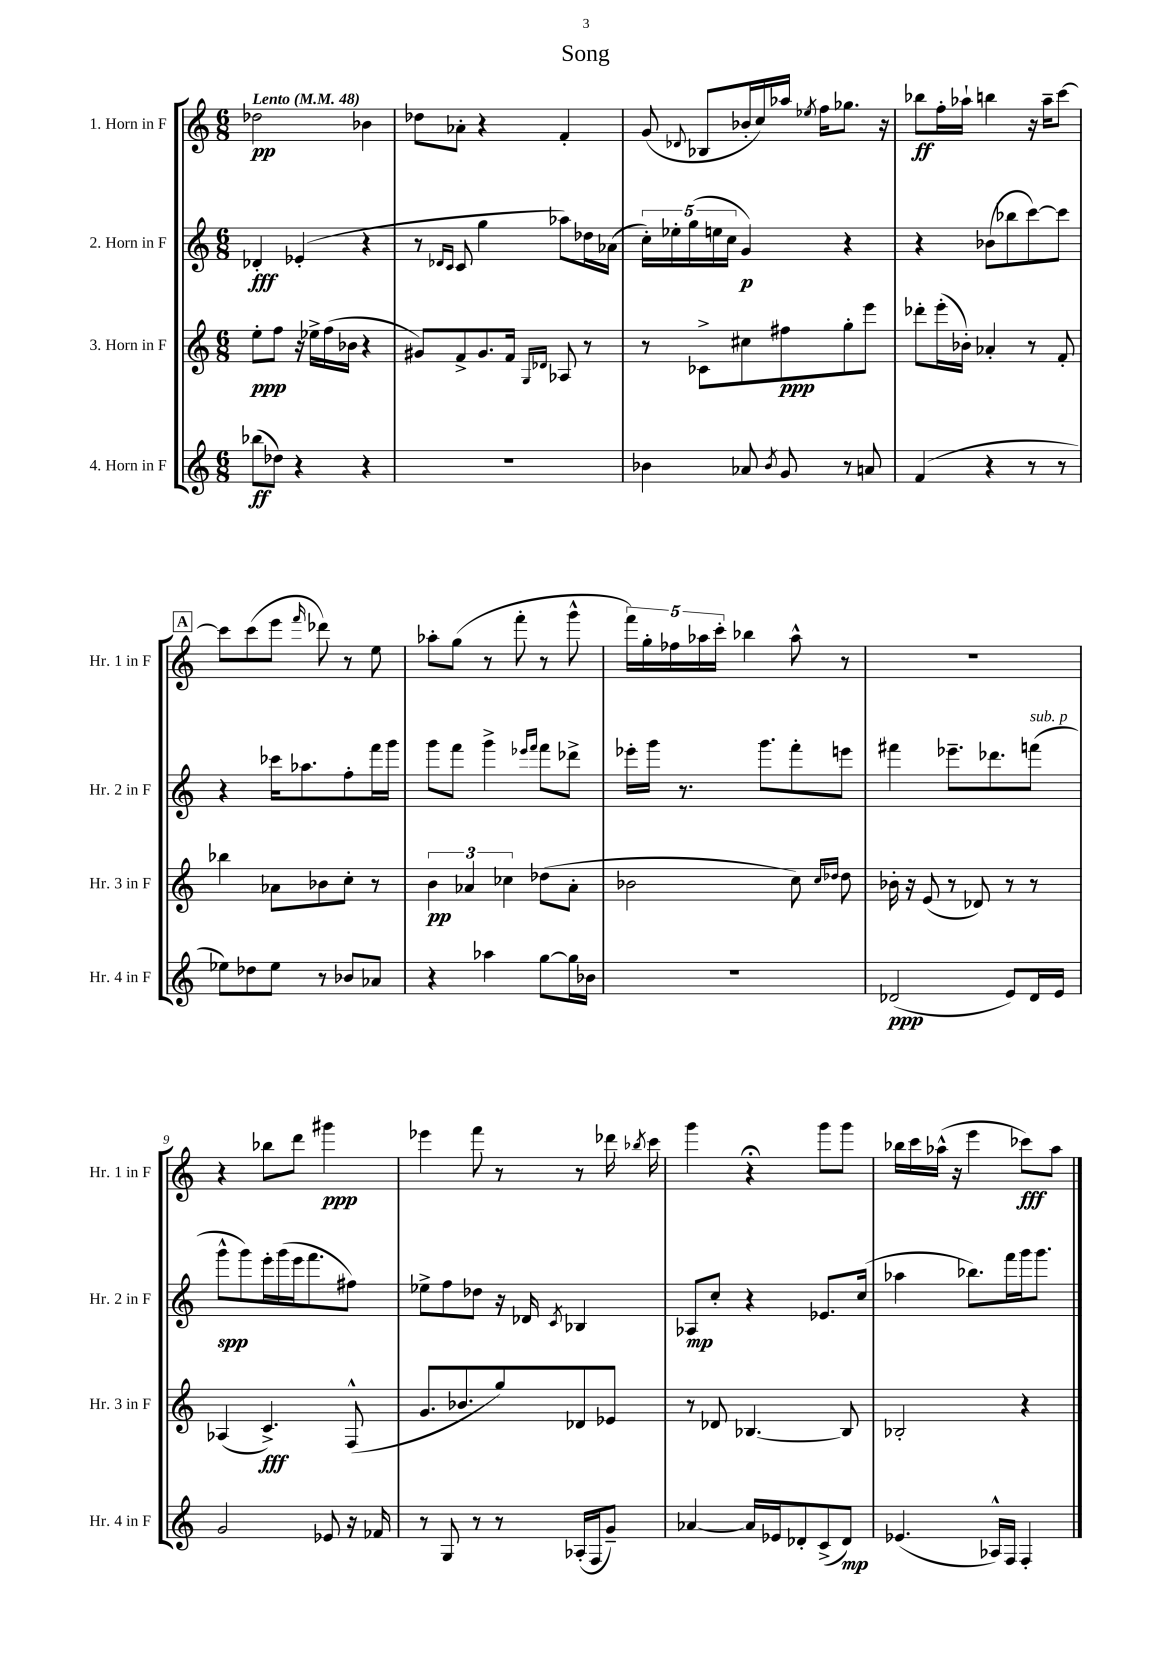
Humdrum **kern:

**kern	**kern	**kern	**kern
*staff4	*staff3	*staff2	*staff1
*clefG2	*clefG2	*clefG2	*clefG2
*k[]	*k[]	*k[]	*k[]
*M6/8	*M6/8	*M6/8	*M6/8
*MM48	*MM48	*MM48	*MM48
(8bb-	8ee'	4d-'	2dd-
8dd-)	8ff	.	.
4r	16r	(4e-'	.
.	16ee-^	.	.
.	(16ff	.	.
.	16b-	.	.
4r	4r	4r	4b-
=	=	=	=
2.r	8g#)	8r	8dd-
.	.	16qqd-	.
.	.	16qqc	.
.	8f^	8c	8a-'
.	8.g#	4gg	4r
.	16f	.	.
.	16qqG	.	.
.	16qqd-	.	.
.	8A-	8aa-)	4f'
.	8r	16dd-	.
.	.	(16a-	.
=	=	=	=
4b-	8r	20cc')	(8g
.	.	20ee-'	.
.	.	(20gg	.
.	.	.	8qqd-
.	8c-^	.	8B-
.	.	20ee	.
.	.	20cc	.
8a-	8cc#	4g)	16b-'
.	.	.	16cc)
8qb-	.	.	.
8g	8ff#	.	16aa-
.	.	.	8qee-
.	.	.	16ff
8r	8gg'	4r	8.gg-
8a	8eee	.	.
.	.	.	16r
=	=	=	=
(4f	8ddd-'	4r	8bb-
.	(16eee'	.	16ff'
.	16b-')	.	16aa-`
4r	4a-'	(8b-	4bb
.	.	8bb-	.
8r	8r	[8ccc)	16r
.	.	.	16aa-~
8r	8f'	8ccc]	[8ccc
=	=	=	=
8ee-)	4bb-	4r	8ccc]
8dd-	.	.	(8ccc
8ee-	8a-	16ccc-	8eee
.	.	8.aa-	.
.	.	.	16qqfff
8r	8b-	.	8ddd-)
8b-	8cc'	8ff'	8r
8a-	8r	16fff	8ee
.	.	16ggg	.
=	=	=	=
4r	6b	8ggg	8aa-'
.	.	8fff	(8gg
.	6a-	.	.
4aa-	.	4ggg^	8r
.	6cc-	.	.
.	.	.	8fff'
.	.	16qqeee-	.
.	.	16qqfff	.
[8gg	(8dd-	8fff	8r
16gg]	8a-'	8ddd-^	8ggg^^
16b-	.	.	.
=	=	=	=
2.r	2b-	16eee-'	20fff)
.	.	.	20gg'
.	.	16ggg	.
.	.	.	20ff-
.	.	8.r	.
.	.	.	20aa-
.	.	.	20ccc'
.	.	.	4bb-
.	.	8.ggg	.
.	8cc)	8fff'	8aa-^^
.	16qqcc	.	.
.	16qqdd-	.	.
.	8dd-	8eee	8r
=	=	=	=
(2d-	16b-'	4fff#	2.r
.	16r	.	.
.	(8e	.	.
.	8r	8.eee-~	.
.	8d-)	.	.
.	.	8.ddd-	.
8e)	8r	.	.
16d-	8r	(8fff	.
16e	.	.	.
=	=	=	=
2g	(4A-	8ggg^^	4r
.	.	8ggg)	.
.	4.c^)	16eee'	8bb-
.	.	(16ggg	.
.	.	16eee	8ddd
.	.	8.fff	.
8e-	.	.	4ggg#
16r	(8F^^	8ff#)	.
16f-	.	.	.
=	=	=	=
8r	8.g	8ee-^	4eee-
8G	.	8ff	.
.	8.b-	.	.
8r	.	8dd-	8fff
8r	8gg)	16r	8r
.	.	16d-	.
.	.	8qc	.
(16A-'	8d-	4B-	8r
16F	.	.	.
8g~)	8e-	.	16ddd-
.	.	.	8qbb-
.	.	.	16ccc
=	=	=	=
[4a-	8r	8A-	4ggg
.	8d-	8cc'	.
16a-]	[4.B-	4r	4r;
16e-	.	.	.
8d-'	.	.	.
(8c^	.	8.e-	8ggg
8d-)	8B-]	.	8ggg
.	.	(16cc	.
=	=	=	=
(4.e-	2B-'	4aa-	16bb-
.	.	.	16ccc
.	.	.	(16aa-^^
.	.	.	16r
.	.	8.bb-)	4eee
16A-^^)	.	.	.
16F	.	16fff	.
4F'	4r	16ggg	8ccc-)
.	.	8.ggg	.
.	.	.	8aa-
==	==	==	==
*-	*-	*-	*-
